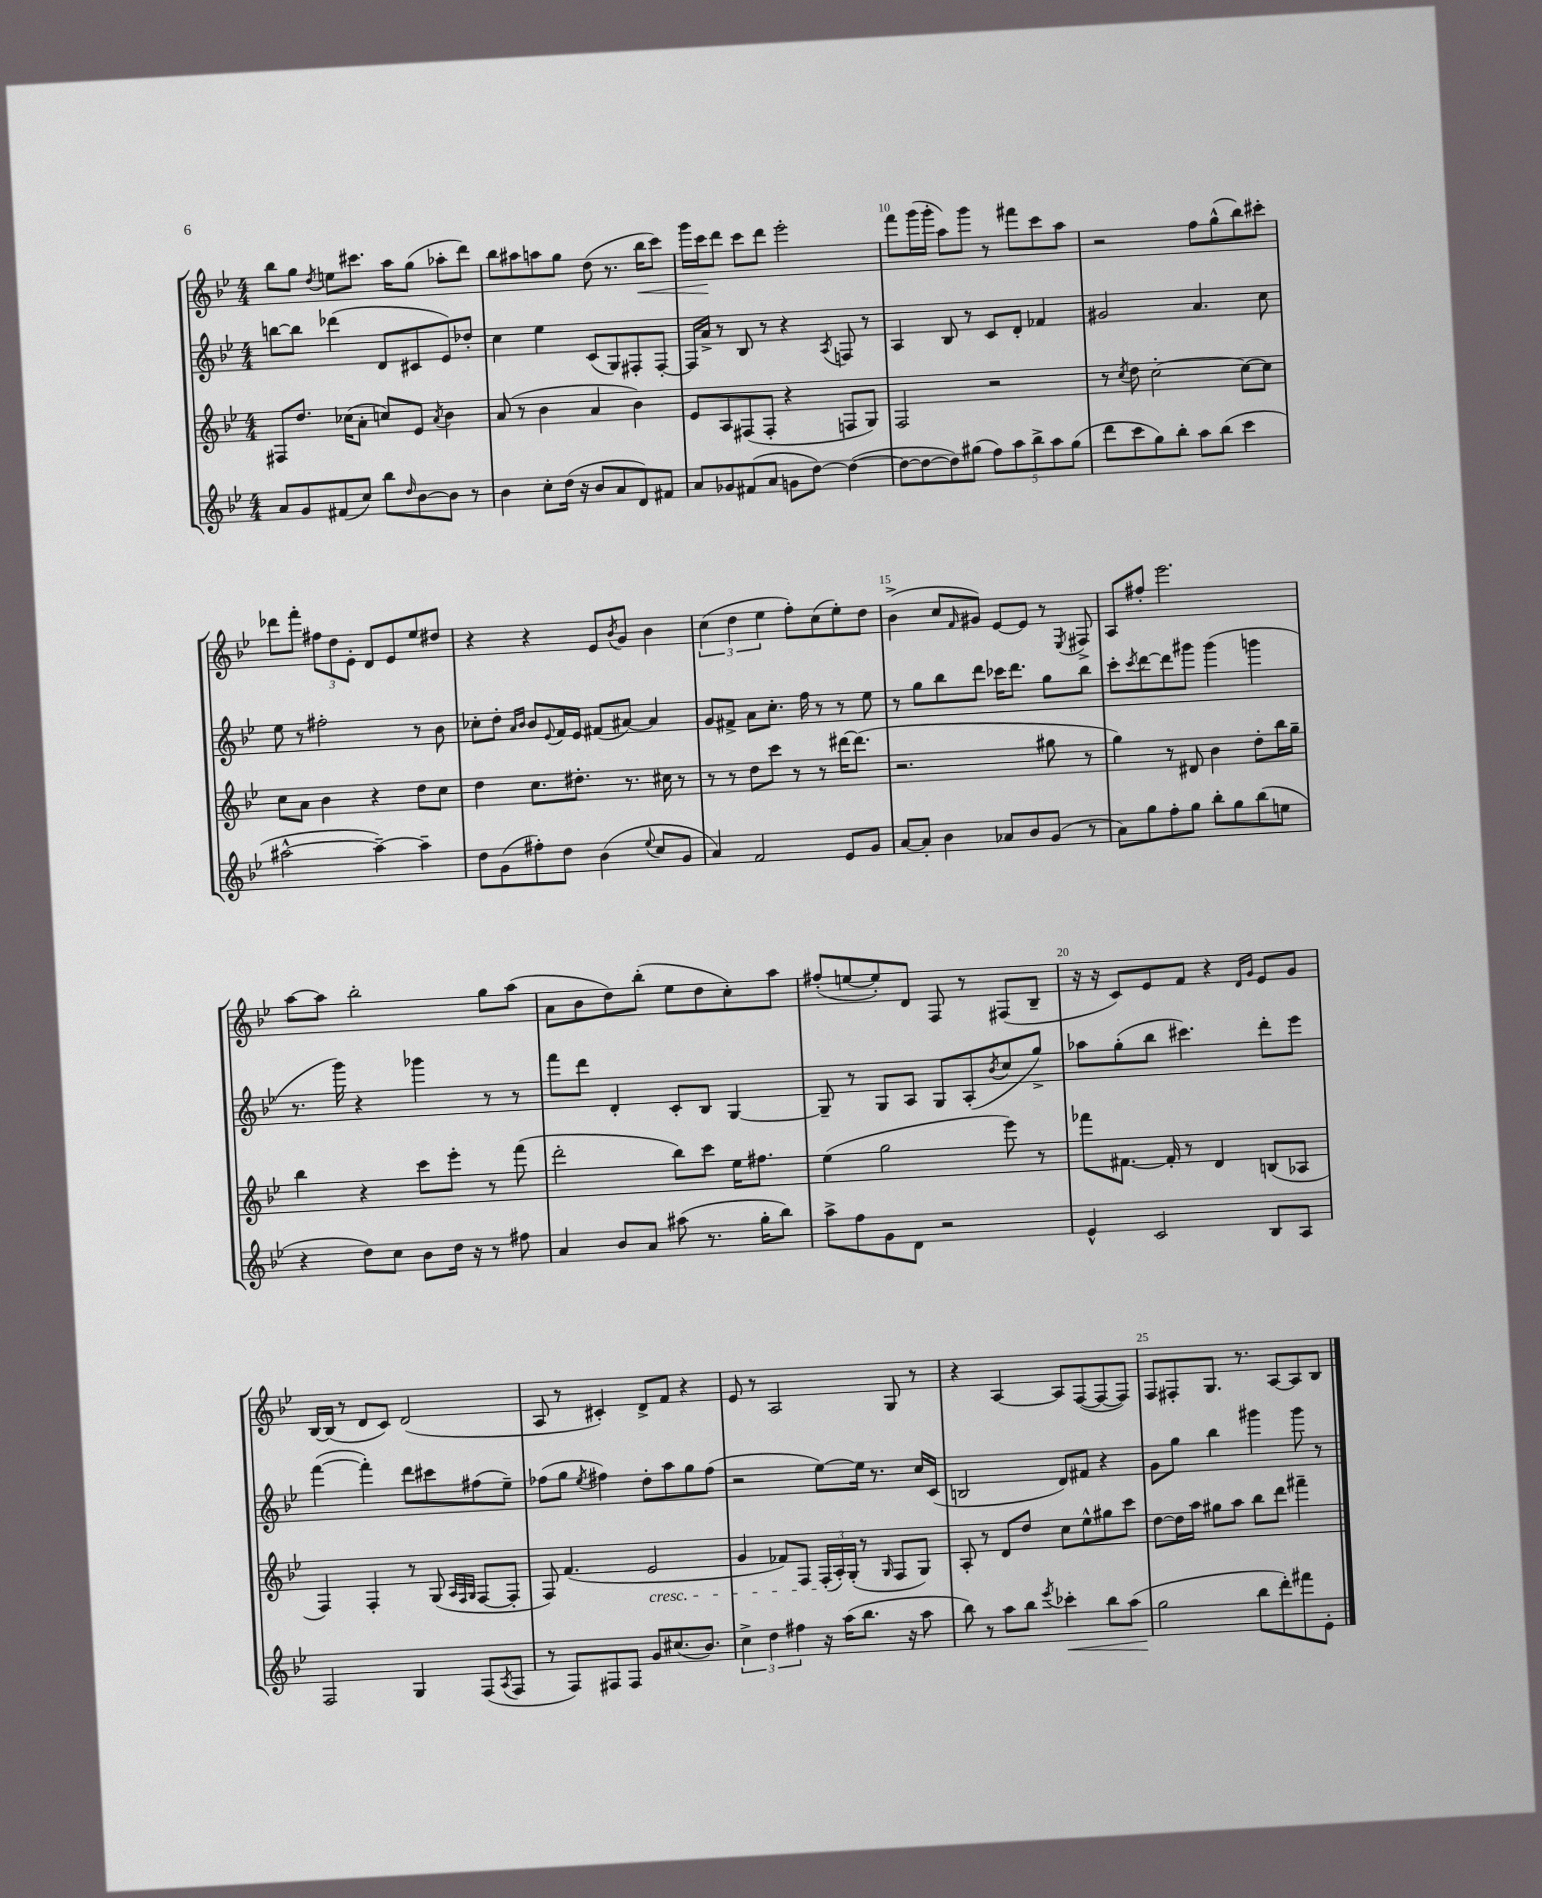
<<
\new StaffGroup <<
\new Staff = "s0" {
    \clef treble \key bes \major \numericTimeSignature \time 4/4
    bes''8 g''8 \acciaccatura { d''8 } e''8 cis'''8. a''16 g''8( aes''8-. d'''8) |
    bes''8 ais''8 a''8 g''8 d''8( r8. bes''16\< c'''8) |
    g'''16 c'''16\! d'''8 c'''8 d'''8 ees'''2-. |
    f'''8 g'''16( g'''16-. a''8) g'''8 r8 fis'''8 c'''8 a''8 |
    r2 f''8 g''8-^( bes''8) cis'''8-. |
    des'''8 f'''8-. \tuplet 3/2 { fis''8 d''8 ees'8-. } d'8 ees'8 ees''8 dis''8 |
    r4 r4 ees'8 \acciaccatura { bes'8 } g'8 bes'4 |
    \tuplet 3/2 { c''4( d''4 ees''4 } f''8-.) c''8( ees''8-.) d''8 |
    bes'4->( c''8 \grace { f'16 } gis'8) ees'8~ ees'8 r8 \acciaccatura { ees8 } fis8-> |
    a8 fis''8-. ees'''2. |
    a''8~ a''8 bes''2-. g''8 a''8( |
    a'8 bes'8 d''8) bes''8-.( ees''8 d''8 c''8-.) a''8 |
    fis''8-.( e''8~ e''8-.) d'8 f8 r8 fis8( bes8-- |
    r16 r16 c'8) ees'8 f'8 r4 \grace { d'16 g'16 } ees'8 g'8 |
    bes16~ bes16( r8 d'8 c'8) d'2( |
    a8 r8 cis'4-.) d'8-> f'8 r4 |
    ees'8 r8 a2 g8 r8 |
    r4 a4~ a8 f8~( f8~ f8) |
    f8 fis8-. g8. r8. a8~ a8 bes8 \bar "|." |
}
\new Staff = "s1" {
    \clef treble \key bes \major \numericTimeSignature \time 4/4
    b''8~ b''8 des'''4( d'8 cis'8 ees'8) des''8-. |
    c''4 ees''4 c'8( g8) fis8-. fis8~-. |
    fis16 a'16-> r8 bes8 r8 r4 \acciaccatura { a8 } f8 r8 |
    a4 bes8 r8 c'8 d'8-. fes'4 |
    gis'2 a'4. c''8 |
    ees''8 r8 fis''2-. r8 bes'8 |
    ces''8-. d''8-. \grace { a'16 bes'16 } bes'8 \appoggiatura { ees'8 } f'16 ees'16 fis'8( ais'8~) ais'4 |
    g'8 fis'8-> a'8 c''8.-. f''16 r8 r8 ees''8 |
    r8 g''8 bes''8 d'''8 ces'''16 d'''8. g''8 bes''8 |
    c'''8-. \acciaccatura { c'''8 } d'''8~ d'''8 gis'''8 gis'''4( g'''4 |
    r8. g'''16) r4 ges'''4 r8 r8 |
    f'''8 d'''8 d'4-. c'8-. bes8 g4~ |
    g8-- r8 g8 a8 g8 a8-.( \acciaccatura { bes'8 } c''8 g''8->) |
    aes''8 g''8-.( bes''8 cis'''4.) d'''8-. ees'''8 |
    f'''4~( f'''4-.) d'''8 cis'''8 fis''8( ees''8--) |
    fes''8( g''8 \acciaccatura { ees''8 } fis''4) d''8-. a''8 g''8 fis''8( |
    r2 ees''8~) ees''16 r8. c''16 c'16( |
    b2 d'8) fis'8 r4 |
    g'8 g''8 bes''4 gis'''4 gis'''8 r8 \bar "|." |
}
\new Staff = "s2" {
    \clef treble \key bes \major \numericTimeSignature \time 4/4
    fis8 d''8. ces''16( a'8-. c''8) ees'8 \acciaccatura { a'8 } bes'4 |
    a'8( r8 bes'4 a'4 bes'4) |
    ees'8 a8 fis8( fis8-. r4 f8 g8) |
    f2 r2 |
    r8 \acciaccatura { c''8 } d''8 c''2~-. c''8~ c''8 |
    c''8 a'8 bes'4 r4 d''8 c''8 |
    d''4 c''8. dis''8.-. r8. cis''16 r8 |
    r8 r8 d''8 c'''8 r8 r8 dis'''16~ dis'''8.( |
    r2. gis''8 r8 |
    g''4) r8 dis'8 bes'4 d''8-. bes''16 g''16-- |
    bes''4 r4 c'''8 ees'''8-. r8 f'''8( |
    d'''2-. bes''8) c'''8 ees''16 fis''8. |
    ees''4( g''2 ees'''8) r8 |
    fes'''8 fis'8.~ fis'16-. r8 d'4 b8( aes8 |
    f4) f4-. r8 g8( \grace { a32 f32 g32 } f8~ f8-. |
    f8) f'4.( ees'2\cresc |
    g'4 fes'8) f8 \tuplet 3/2 { f16-.\!( a16-.) g16-.( } r8 \grace { g16 } f8 g8) |
    a8-. r8 d'8 d''8 c''8 ees''8-^ gis''8 c'''8 |
    d''8~ d''16 a''16 gis''8 a''8 bes''8 d'''8 fis'''4-- \bar "|." |
}
\new Staff = "s3" {
    \clef treble \key bes \major \numericTimeSignature \time 4/4
    a'8 g'8 fis'8( c''8) bes''8 \grace { d''16 } bes'8~ bes'8 r8 |
    bes'4 c''8-. d''16( r16 bes'8 a'8 d'8) fis'8 |
    a'8 ges'8 fis'8( a'8 g'8 d''8~) d''4~( |
    d''8~ d''8~ d''8) gis''8( \tuplet 5/4 { f''8) a''8 bes''8-> a''8 gis''8( } |
    d'''8 c'''8 g''8) bes''8-. a''8 bes''8( c'''4 |
    ais''2~-^ ais''4~--) ais''4-- |
    d''8 g'8( fis''8-.) d''8 bes'4( \appoggiatura { ees''8 } c''8 g'8 |
    a'4) f'2 ees'8 g'8 |
    a'8~ a'8-. bes'4 aes'8 bes'8 g'8( r8 |
    a'8) g''8 f''8-. g''8 bes''8-. g''8 bes''8( e''8 |
    r4 d''8) c''8 bes'8 d''16 r16 r8 fis''8 |
    a'4 bes'8 a'8 ais''8( r8. g''16-. bes''8) |
    a''8-> f''8 g'8 d'8 r2 |
    ees'4-^ c'2 bes8 a8 |
    f2 g4 f8( \acciaccatura { a8 } f8 |
    r8 f8) fis8 fis8 g'8 cis''8.( bes'8.) |
    \tuplet 3/2 { c''4-> d''4 fis''4 } r16 a''16( bes''8. r16 a''8 |
    bes''8) r8 a''8 bes''8 \acciaccatura { ees'''8 } ces'''4-.\< bes''8 a''8( |
    g''2\! bes''8 d'''8-.) fis'''8 ees'8-. \bar "|." |
}
>>
>>
\layout { \context { \Score currentBarNumber = #7 \override BarNumber.break-visibility = ##(#f #t #t) barNumberVisibility = #(every-nth-bar-number-visible 5) } }
